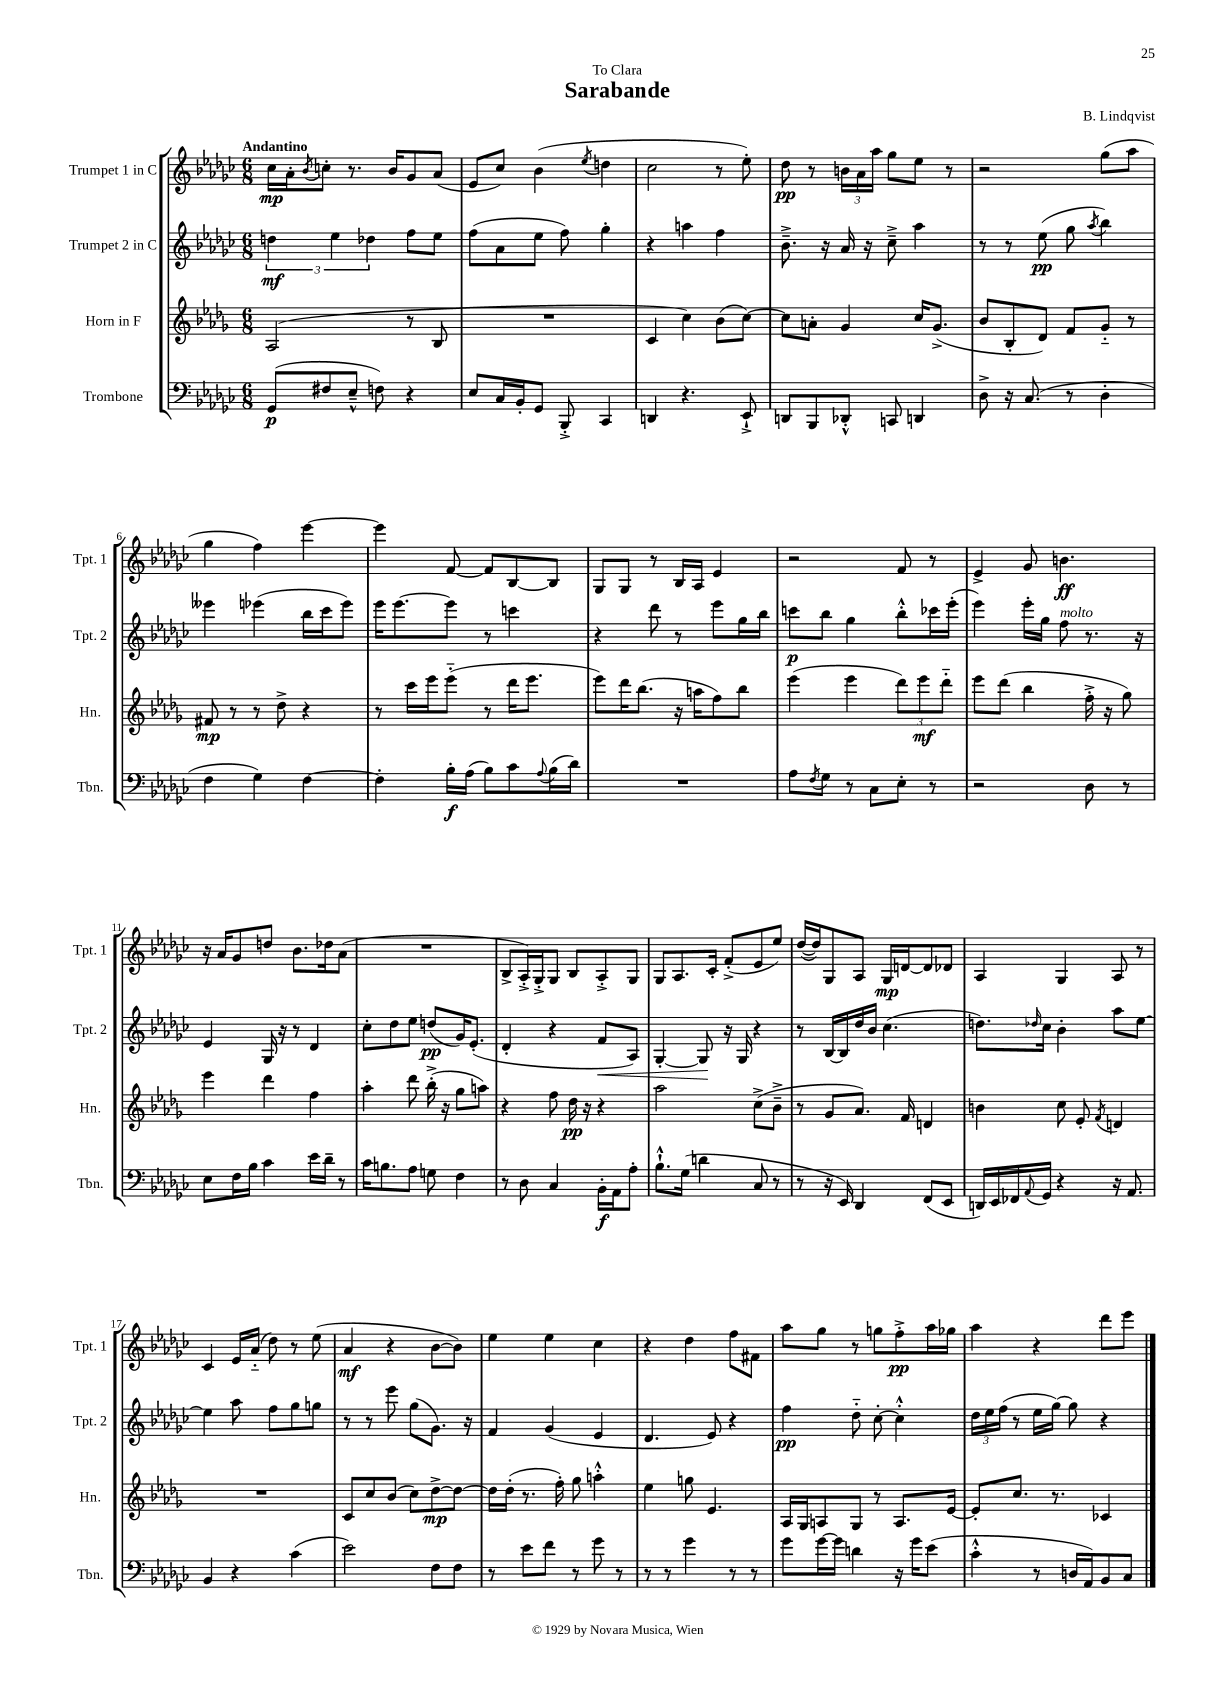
\header { title = "Sarabande" composer = "B. Lindqvist" dedication = "To Clara" }
<<
\new StaffGroup <<
\new Staff = "s0" \with { instrumentName = "Trumpet 1 in C" shortInstrumentName = "Tpt. 1" } {
    \clef treble \key ges \major \numericTimeSignature \time 6/8 \tempo "Andantino"
    ces''16\mp aes'16-. \acciaccatura { bes'8 } c''8-. r8. bes'16 ges'8 aes'8( |
    ees'8 ces''8) bes'4( \acciaccatura { ees''8 } d''4 |
    ces''2 r8 ees''8-.) |
    des''8\pp r8 \tuplet 3/2 { b'16 aes'16 aes''16 } ges''8 ees''8 r8 |
    r2 ges''8( aes''8 |
    ges''4 f''4) ees'''4~ |
    ees'''4 f'8~ f'8 bes8~ bes8 |
    ges8 ges8 r8 bes16 aes16 ees'4 |
    r2 f'8 r8 |
    ees'4-> ges'8 b'4.\ff |
    r16 aes'16 ges'8 d''8 bes'8. des''16 aes'8( |
    R2. |
    bes8-> aes16-.->) ges16-.-> ges8 bes8 aes8-.-> ges8 |
    ges8 aes8. ces'16-. f'8-.->( ees'8 ees''8) |
    des''16~( des''16) ges8 aes8 ges16\mp d'16~ d'8 des'8 |
    aes4 ges4 aes8 r8 |
    ces'4 ees'16 aes'16-_( des''8) r8 ees''8( |
    aes'4\mf r4 bes'8~ bes'8) |
    ees''4 ees''4 ces''4 |
    r4 des''4 f''8 fis'8 |
    aes''8 ges''8 r8 g''8 f''8-.->\pp aes''16 ges''16 |
    aes''4 r4 des'''8 ees'''8 \bar "|." |
}
\new Staff = "s1" \with { instrumentName = "Trumpet 2 in C" shortInstrumentName = "Tpt. 2" } {
    \clef treble \key ges \major \numericTimeSignature \time 6/8
    \tuplet 3/2 { d''4\mf ees''4 des''4 } f''8 ees''8 |
    f''8( aes'8 ees''8 f''8) ges''4-. |
    r4 a''4 f''4 |
    bes'8.---> r16 aes'16 r16 ces''8---> aes''4 |
    r8 r8 ees''8\pp( ges''8 \acciaccatura { aes''8 } bes''4) |
    eeses'''4 ees'''4( bes''16 ces'''16 ees'''8) |
    ees'''16 ees'''8.~ ees'''8 r8 c'''4 |
    r4 des'''8 r8 ees'''8 ges''16 bes''16 |
    c'''8\p bes''8 ges''4 bes''8-.-^ ces'''16 ees'''16-.( |
    ees'''4) ees'''16-. ges''16 f''8^\markup { \italic "molto" } r8. r16 |
    ees'4 ges16 r16 r8 des'4 |
    ces''8-. des''8 ees''8 d''8\pp( ges'16) ees'8.-.( |
    des'4-. r4 f'8\< aes8) |
    ges4~-. ges8\! r16 ges16 r4 |
    r8 bes16~ bes16 des''16 bes'16 ces''4.( |
    d''8.) \grace { des''16 } ces''16 bes'4-. aes''8 ees''8~ |
    ees''4 aes''8 f''8 ges''8 g''8 |
    r8 r8 ees'''8 ges''8( ges'8.) r16 |
    f'4 ges'4( ees'4 |
    des'4. ees'8) r4 |
    f''4\pp des''8-_ ces''8~-. ces''4-.-^ |
    \tuplet 3/2 { des''16 ees''16 f''16( } r8 ees''16 ges''16~) ges''8 r4 \bar "|." |
}
\new Staff = "s2" \with { instrumentName = "Horn in F" shortInstrumentName = "Hn." } {
    \clef treble \key des \major \numericTimeSignature \time 6/8
    aes2( r8 bes8 |
    R2. |
    c'4 c''4) bes'8( c''8~) |
    c''8 a'8-. ges'4 c''16 ges'8.->( |
    bes'8 bes8-. des'8) f'8 ges'8-_ r8 |
    fis'8\mp r8 r8 des''8-> r4 |
    r8 c'''16 ees'''16 ees'''8-_( r8 des'''16 ees'''8. |
    ees'''8) des'''16 bes''8.( r16 a''16 f''8) bes''8 |
    ees'''4( ees'''4 \tuplet 3/2 { des'''8) ees'''8\mf des'''8-_ } |
    ees'''8 des'''8( bes''4 f''16-.-> r16 ges''8) |
    ees'''4 des'''4 f''4 |
    aes''4-. des'''8 bes''16-.->( r16 ges''8 a''8) |
    r4 f''8 des''16\pp r16 r4 |
    aes''2 c''8->( bes'8---> |
    r8 ges'8 aes'8.) f'16 d'4 |
    b'4 c''8 ees'8-. \acciaccatura { f'8 } d'4 |
    R2. |
    c'8 c''8 bes'8( c''8) des''8~->\mp des''8~ |
    des''16 des''16-.( r8. f''16-.) ges''8 a''4-.-^ |
    ees''4 g''8 ees'4. |
    aes16 ges16 a8 ges8 r8 a8. ees'16~ |
    ees'8-. c''8. r8. ces'4 \bar "|." |
}
\new Staff = "s3" \with { instrumentName = "Trombone" shortInstrumentName = "Tbn." } {
    \clef bass \key ges \major \numericTimeSignature \time 6/8
    ges,8\p( fis8 ees8---^ f8) r4 |
    ees8 ces16 bes,16-. ges,8 bes,,8-.-> ces,4 |
    d,4 r4. ees,8-!-> |
    d,8 bes,,8 des,8-.-^ c,8 d,4 |
    des8-> r16 ces8.( r8 des4-. |
    f4 ges4) f4~ |
    f4-. bes16-.\f aes16( bes8) ces'8 \appoggiatura { aes8 } bes16( des'16) |
    R2. |
    aes8 \acciaccatura { f8 } ges8 r8 ces8 ees8-. r8 |
    r2 des8 r8 |
    ees8 f16 bes16 ces'4 ees'16 des'16-- r8 |
    ces'16 b8. aes8 g8 f4 |
    r8 des8 ces4 bes,16-.\f aes,16 aes8-. |
    bes8.-!-^ ges16( d'4 ces8 r8 |
    r8 r16 ees,16) des,4 f,8( ees,8 |
    d,16) ees,16 fes,16 \appoggiatura { aes,8 } ges,16 r4 r16 aes,8. |
    bes,4 r4 ces'4( |
    ees'2) f8 f8 |
    r8 ees'8 f'8 r8 ges'8 r8 |
    r8 r8 ges'4 r8 r8 |
    ges'8 ges'16~ ges'16 d'4 r16 ges'16 ees'8( |
    ces'4-.-^ r8 d16 aes,16) bes,8 ces8 \bar "|." |
}
>>
>>
